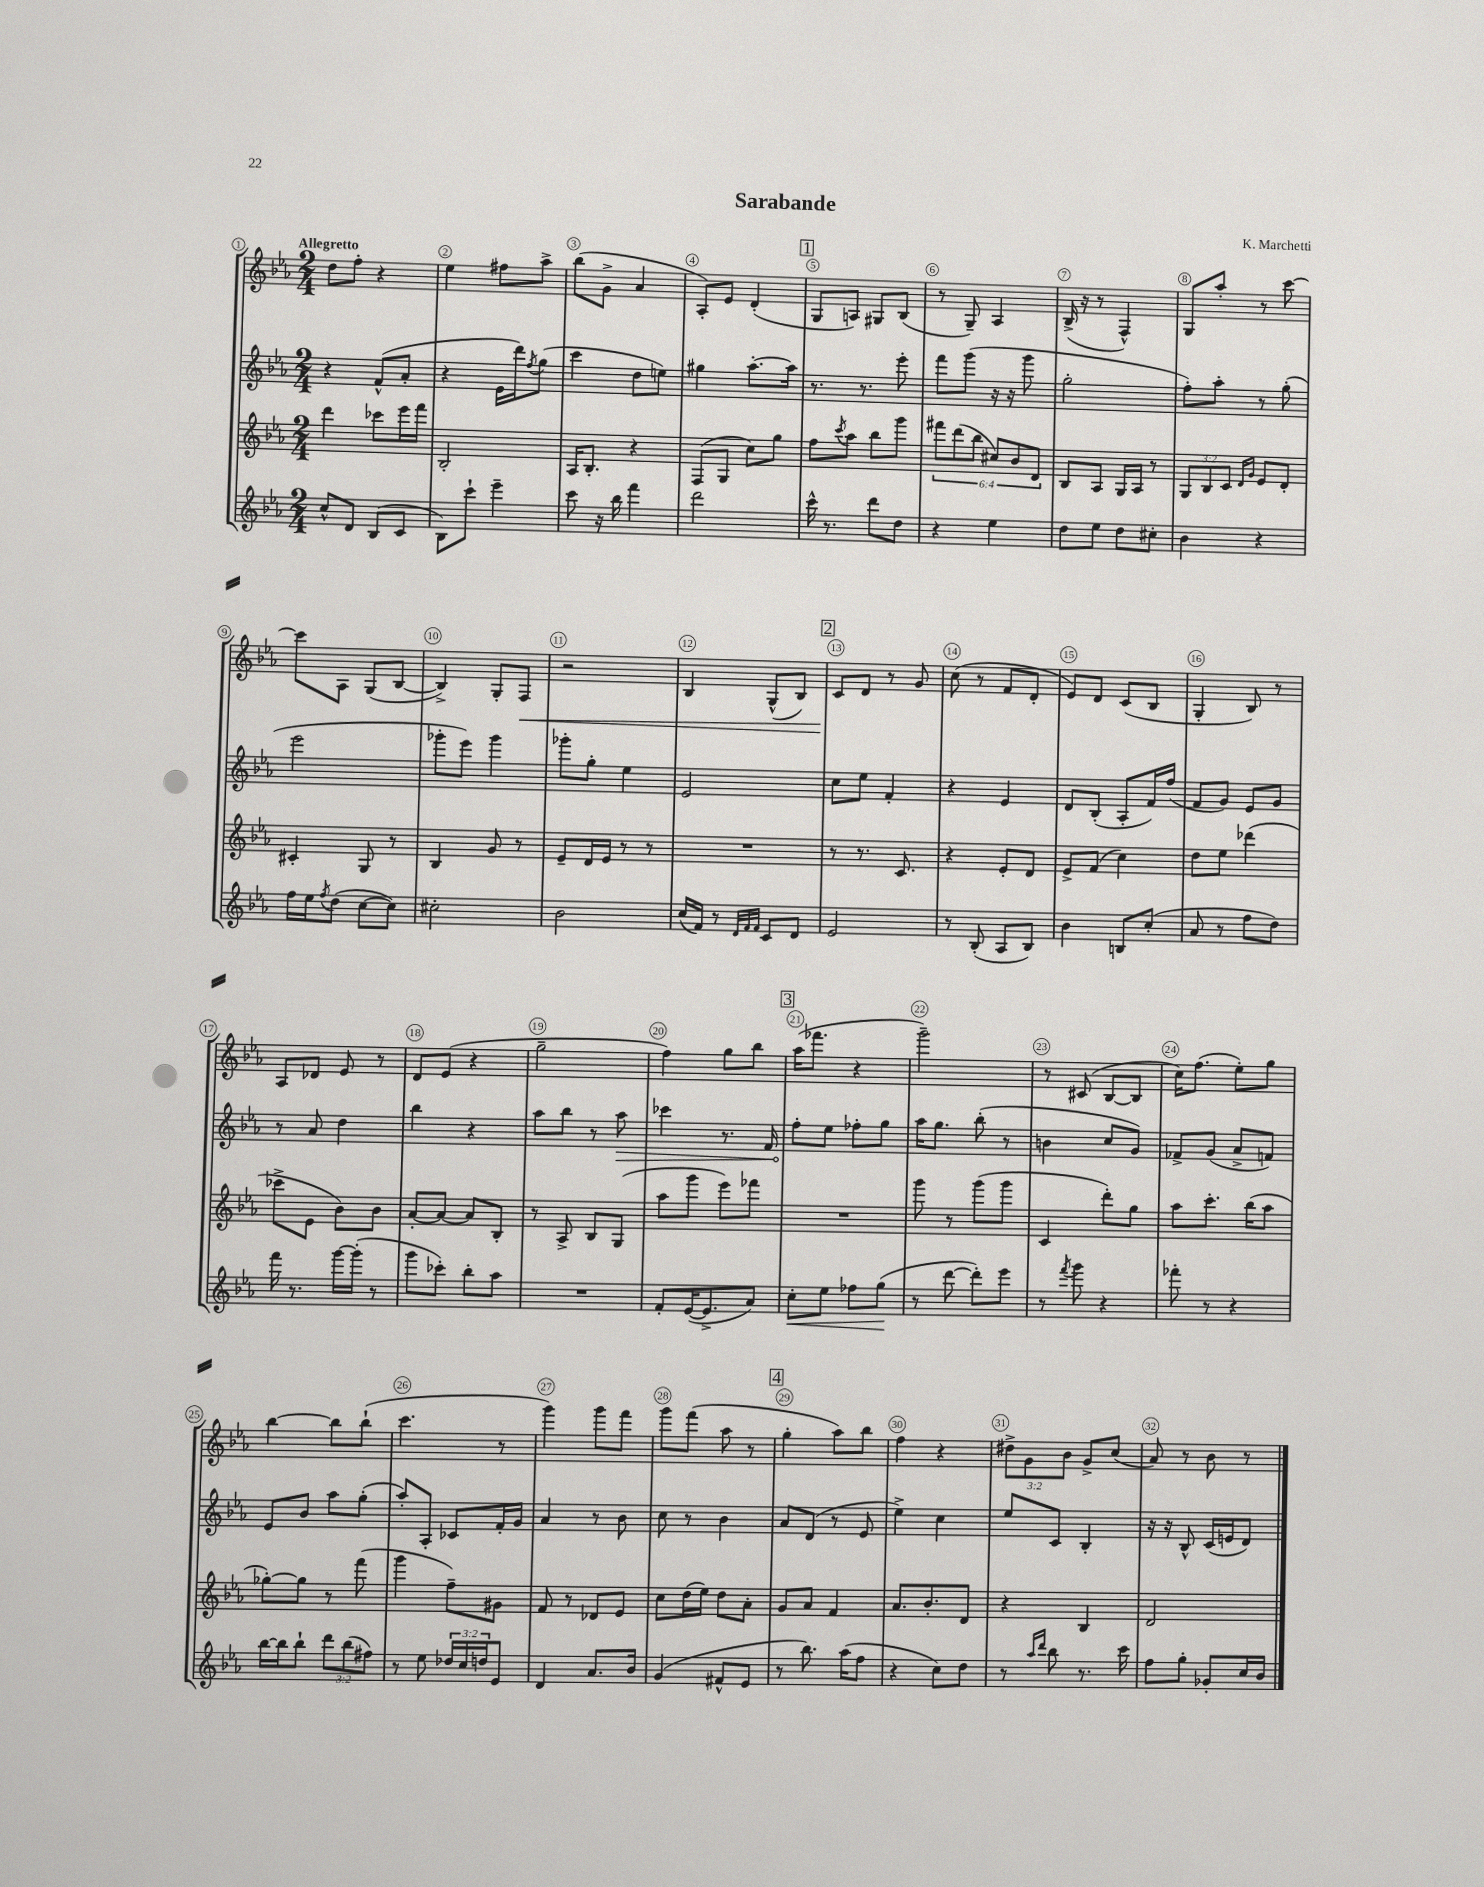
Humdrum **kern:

**kern	**dynam	**kern	**kern	**dynam	**kern	**dynam
*part4	*part4	*part3	*part2	*part2	*part1	*part1
*staff4	*staff4	*staff3	*staff2	*staff2	*staff1	*staff1
*clefG2	*	*clefG2	*clefG2	*	*clefG2	*
*k[b-e-a-]	*	*k[b-e-a-]	*k[b-e-a-]	*	*k[b-e-a-]	*
*M2/4	*	*M2/4	*M2/4	*	*M2/4	*
=1	=1	=1	=1	=1	=1	=1
!	!	!	!	!	!LO:TX:a:B:t=Allegretto	!
8cc^^/L	.	4ddd\	4r	.	8dd\L	.
8d/J	.	.	.	.	8ff'\J	.
(8B-/L	.	8ccc-X\L	(8f^^/L	.	4r	.
8c/J	.	16eee-\L	8a-'/J	.	.	.
.	.	16fff\JJ	.	.	.	.
=2	=2	=2	=2	=2	=2	=2
8B-\L)	.	2B-'/	4r	.	4ee-\	.
8ccc`\J	.	.	.	.	.	.
4eee-~\	.	.	16e-\LL	.	8ff#X\L	.
.	.	.	16ddd\J)	.	.	.
.	.	.	8qff/	.	.	.
.	.	.	(8gg\J	.	8aa-^\J	.
=3	=3	=3	=3	=3	=3	=3
8ccc\	.	16A-/KL	4ccc\	.	(8bb-\L	.
.	.	8.B-'/J	.	.	.	.
16r	.	.	.	.	8g^\J	.
16bb-\	.	.	.	.	.	.
4fff\	.	4r	8dd\L	.	4a-/	.
.	.	.	8een\J)	.	.	.
=4	=4	=4	=4	=4	=4	=4
2ddd\	.	(8F/L	4gg#X\	.	8A-'/L)	.
.	.	8G/J	.	.	8e-/J	.
.	.	8cc\L)	[8.aa-'\L	.	(4d'/	.
.	.	8gg\J	.	.	.	.
.	.	.	16aa-\Jk]	.	.	.
!!LO:REH:place=s1:t=1
=5	=5	=5	=5	=5	=5	=5
16ccc^^\	.	8ff\L	8.r	.	8G/L	.
8.r	.	.	.	.	.	.
.	.	8qccc/	.	.	.	.
.	.	8aa-\J	.	.	8An/J)	.
.	.	.	8.r	.	.	.
8ddd\L	.	8bb-\L	.	.	8G#X/L	.
8dd\J	.	8ggg\J	8eee-'\	.	(8B-/J	.
=6	=6	=6	=6	=6	=6	=6
4r	.	12fff#X\L	8fff\L	.	8r	.
.	.	(12ddd\	.	.	.	.
.	.	.	(8ggg\J	.	8G~/)	.
.	.	12bb-\J	.	.	.	.
4ee-\	.	12cc#X/L)	16r	.	4A-/	.
.	.	.	16r	.	.	.
.	.	12b-/	.	.	.	.
.	.	.	8ggg\	.	.	.
.	.	12d/J	.	.	.	.
=7	=7	=7	=7	=7	=7	=7
8dd\L	.	8B-/L	2gg'\	.	(16B-^/	.
.	.	.	.	.	16r	.
8ee-\J	.	8A-/J	.	.	8r	.
8dd\L	.	16G/LL	.	.	4F^^/)	.
.	.	16A-/JJ	.	.	.	.
8cc#X'\J	.	8r	.	.	.	.
=8	=8	=8	=8	=8	=8	=8
4b-\	.	12G/L	8ff'\L)	.	8G/L	.
.	.	12B-/	.	.	.	.
.	.	.	8aa-'\J	.	8aa-'/J	.
.	.	12c/J	.	.	.	.
.	.	16qqd/LL	.	.	.	.
.	.	16qqg/JJ	.	.	.	.
4r	.	8e-/L	8r	.	8r	.
.	.	8d'/J	(8gg'\	.	[8ccc\	.
!!LO:LB:g=z
=9	=9	=9	=9	=9	=9	=9
16ff\LL	.	4c#X'/	2eee-\	.	8ccc\L]	.
16ee-\J	.	.	.	.	.	.
8qff/	.	.	.	.	.	.
(8dd\J	.	.	.	.	8A-\J	.
[8cc\L	.	8G/	.	.	(8G/L	.
8cc\J])	.	8r	.	.	[8B-/J	.
=10	=10	=10	=10	=10	=10	=10
2cc#X'\	.	4B-/	8ggg-X'\L	.	4B-^/])	.
.	.	.	8eee-\J)	.	.	.
.	.	8g/	4ggg-\	.	8G'/L	.
!	!	!	!	!	!	!LO:HP:b
.	.	8r	.	.	8F/J	<
=11	=11	=11	=11	=11	=11	=11
2b-\	.	8e-~/L	8ggg-X'\L	.	2r	.
.	.	16d/L	8gg'\J	.	.	.
.	.	16e-/JJ	.	.	.	.
.	.	8r	4ee-\	.	.	.
.	.	8r	.	.	.	.
=12	=12	=12	=12	=12	=12	=12
(16cc/LL	.	2r	2e-/	.	4B-/	.
16f/JJ)	.	.	.	.	.	.
8r	.	.	.	.	.	.
32qqd/LLL	.	.	.	.	.	.
32qqf/	.	.	.	.	.	.
32qqf/JJJ	.	.	.	.	.	.
8c/L	.	.	.	.	(8G^^/L	.
8d/J	.	.	.	.	8B-/J)	.
!!LO:REH:place=s1:t=2
=13	=13	=13	=13	=13	=13	=13
2e-/	.	8r	8cc\L	.	8c/L	.
.	.	8.r	8ee-\J	.	8d/J	[
.	.	.	4f'/	.	8r	.
.	.	8.c/	.	.	.	.
.	.	.	.	.	8g/	.
=14	=14	=14	=14	=14	=14	=14
8r	.	4r	4r	.	(8cc\	.
(8B-'/	.	.	.	.	8r	.
8A-/L	.	8e-'/L	4e-/	.	8f/L	.
8B-/J)	.	8d/J	.	.	8d'/J	.
=15	=15	=15	=15	=15	=15	=15
4b-\	.	8e-^/L	8d/L	.	8e-/L)	.
.	.	(8f/J	(8B-'/J	.	8d/J	.
8Bn/L	.	4cc\)	8A-'/L	.	(8c/L	.
(8cc'/J	.	.	16f/L)	.	8B-/J	.
.	.	.	(16ff/JJ	.	.	.
=16	=16	=16	=16	=16	=16	=16
8a-/	.	8dd\L	8f/L	.	4G'/	.
8r	.	8ee-\J	8g/J)	.	.	.
8ff\L	.	(4ddd-X\	8e-/L	.	8B-/)	.
8dd\J)	.	.	8g/J	.	8r	.
!!LO:LB:g=z
=17	=17	=17	=17	=17	=17	=17
16fff\	.	8ccc-X^\L	8r	.	8A-/L	.
8.r	.	.	.	.	.	.
.	.	8e-\J	8a-/	.	8d-X/J	.
[16ggg\LL	.	8b-\L)	4dd\	.	8e-/	.
(16ggg'\JJ]	.	.	.	.	.	.
8r	.	8b-\J	.	.	8r	.
=18	=18	=18	=18	=18	=18	=18
8ggg\L	.	[8a-'/L	4bb-\	.	8d/L	.
8ccc-X'\J)	.	8a-/J_	.	.	(8e-/J	.
8bb-'\L	.	8a-/L]	4r	.	4r	.
8aa-\J	.	8B-'/J	.	.	.	.
=19	=19	=19	=19	=19	=19	=19
2r	.	8r	8aa-\L	.	2gg~\	.
.	.	8A-^/	8bb-\J	.	.	.
.	.	8B-/L	8r	.	.	.
!	!	!	!	!LO:HP:b	!	!
.	.	(8G/J	8aa-\	>	.	.
=20	=20	=20	=20	=20	=20	=20
8f'/L	.	8aa-\L	4ccc-X\	.	4ff\)	.
([16e-/K	.	8ggg\J	.	.	.	.
8.e-^/]	.	.	.	.	.	.
.	.	8eee-\L)	8.r	.	8gg\L	.
8a-/J)	.	8fff-X\J	.	.	8bb-\J	.
.	.	.	16f/	.	.	.
!!LO:REH:place=s1:t=3
=21	=21	=21	=21	=21	=21	=21
!	!LO:HP:b	!	!	!	!	!
8cc'\L	<	2r	8ff'\L	.	(16aa-\KL	.
.	.	.	.	.	8.fff-X\J	.
8ee-\J	.	.	8ee-\J	]	.	.
8ff-X\L	.	.	8ff-X'\L	.	4r	.
(8gg\J	.	.	8gg\J	.	.	.
.	[	.	.	.	.	.
=22	=22	=22	=22	=22	=22	=22
8r	.	8ggg\	16aa-\KL	.	2ggg~\)	.
.	.	.	8.gg\J	.	.	.
[8ddd\	.	8r	.	.	.	.
8ddd'\L])	.	(8ggg\L	(8bb-'\	.	.	.
8eee-\J	.	8ggg\J	8r	.	.	.
=23	=23	=23	=23	=23	=23	=23
8r	.	4c/	4bn\	.	8r	.
8qfff/	.	.	.	.	.	.
8ggg\	.	.	.	.	(8c#X/	.
4r	.	8ddd'\L)	8cc/L	.	[8B-/L	.
.	.	8gg\J	8g/J)	.	8B-/J]	.
=24	=24	=24	=24	=24	=24	=24
8fff-X'\	.	8aa-\L	8f-X^/L	.	16cc\KL)	.
.	.	.	.	.	(8.ff\J	.
8r	.	8.ccc'\J	(8g/J	.	.	.
4r	.	.	8a-^/L	.	8ee-'\L)	.
.	.	(16bb-\KL	.	.	.	.
.	.	8aa-\J	8fn/J)	.	8gg\J	.
!!LO:LB:g=z
=25	=25	=25	=25	=25	=25	=25
[16bb-\LL	.	[8gg-X'\L)	8e-/L	.	[4bb-\	.
16bb-\J]	.	.	.	.	.	.
8bb-`\J	.	8gg-\J]	8b-/J	.	.	.
12ddd\L	.	8r	8aa-\L	.	8bb-\L]	.
(12bb-\	.	.	.	.	.	.
.	.	(8fff\	(8gg'\J	.	(8bb-`\J	.
12ff#X\J)	.	.	.	.	.	.
=26	=26	=26	=26	=26	=26	=26
8r	.	4ggg\	8aa-'/L)	.	4.ccc\	.
8ee-\	.	.	8A-'/J	.	.	.
24dd-X/LL	.	8ff~\L)	8c-X/L	.	.	.
24cc/	.	.	.	.	.	.
24ddn/J	.	.	.	.	.	.
8e-/J	.	8g#X\J	16f'/L	.	8r	.
.	.	.	16g/JJ	.	.	.
=27	=27	=27	=27	=27	=27	=27
4d/	.	8f/	4a-/	.	4ggg\)	.
.	.	8r	.	.	.	.
8.a-/L	.	8d-X/L	8r	.	8ggg\L	.
.	.	8e-/J	8b-\	.	8fff\J	.
16b-/Jk	.	.	.	.	.	.
=28	=28	=28	=28	=28	=28	=28
(4g/	.	8cc\L	8cc\	.	8ggg\L	.
.	.	(16dd\L	8r	.	(8fff\J	.
.	.	16ee-\JJ)	.	.	.	.
8f#X^^/L	.	8dd\L	4b-\	.	8aa-\	.
8e-/J	.	8a-'\J	.	.	8r	.
!!LO:REH:place=s1:t=4
=29	=29	=29	=29	=29	=29	=29
8r	.	8g/L	8a-/L	.	4gg'\	.
8.bb-\)	.	8a-/J	(8d/J	.	.	.
.	.	4f/	8r	.	8aa-\L)	.
(16aa-\KL	.	.	.	.	.	.
8ff\J	.	.	8e-/	.	8bb-\J	.
=30	=30	=30	=30	=30	=30	=30
4r	.	8.a-/L	4ee-^\)	.	4ff\	.
.	.	8.b-'/	.	.	.	.
8cc\L)	.	.	4cc\	.	4r	.
8dd\J	.	8d/J	.	.	.	.
=31	=31	=31	=31	=31	=31	=31
8r	.	4r	8ee-/L	.	12dd#X^\L	.
.	.	.	.	.	12g\	.
16qqaa-/LL	.	.	.	.	.	.
16qqddd/JJ	.	.	.	.	.	.
8bb-\	.	.	8c/J	.	.	.
.	.	.	.	.	12b-\J	.
8.r	.	4B-/	4B-'/	.	8g^/L	.
.	.	.	.	.	(8cc/J	.
16ccc\	.	.	.	.	.	.
=32	=32	=32	=32	=32	=32	=32
8ff\L	.	2d/	16r	.	8a-/)	.
.	.	.	16r	.	.	.
8gg'\J	.	.	8B-^^/	.	8r	.
8g-X'/L	.	.	(16c/LL	.	8b-\	.
.	.	.	16en/J	.	.	.
16cc/L	.	.	8d/J)	.	8r	.
16b-/JJ	.	.	.	.	.	.
==	==	==	==	==	==	==
*-	*-	*-	*-	*-	*-	*-
